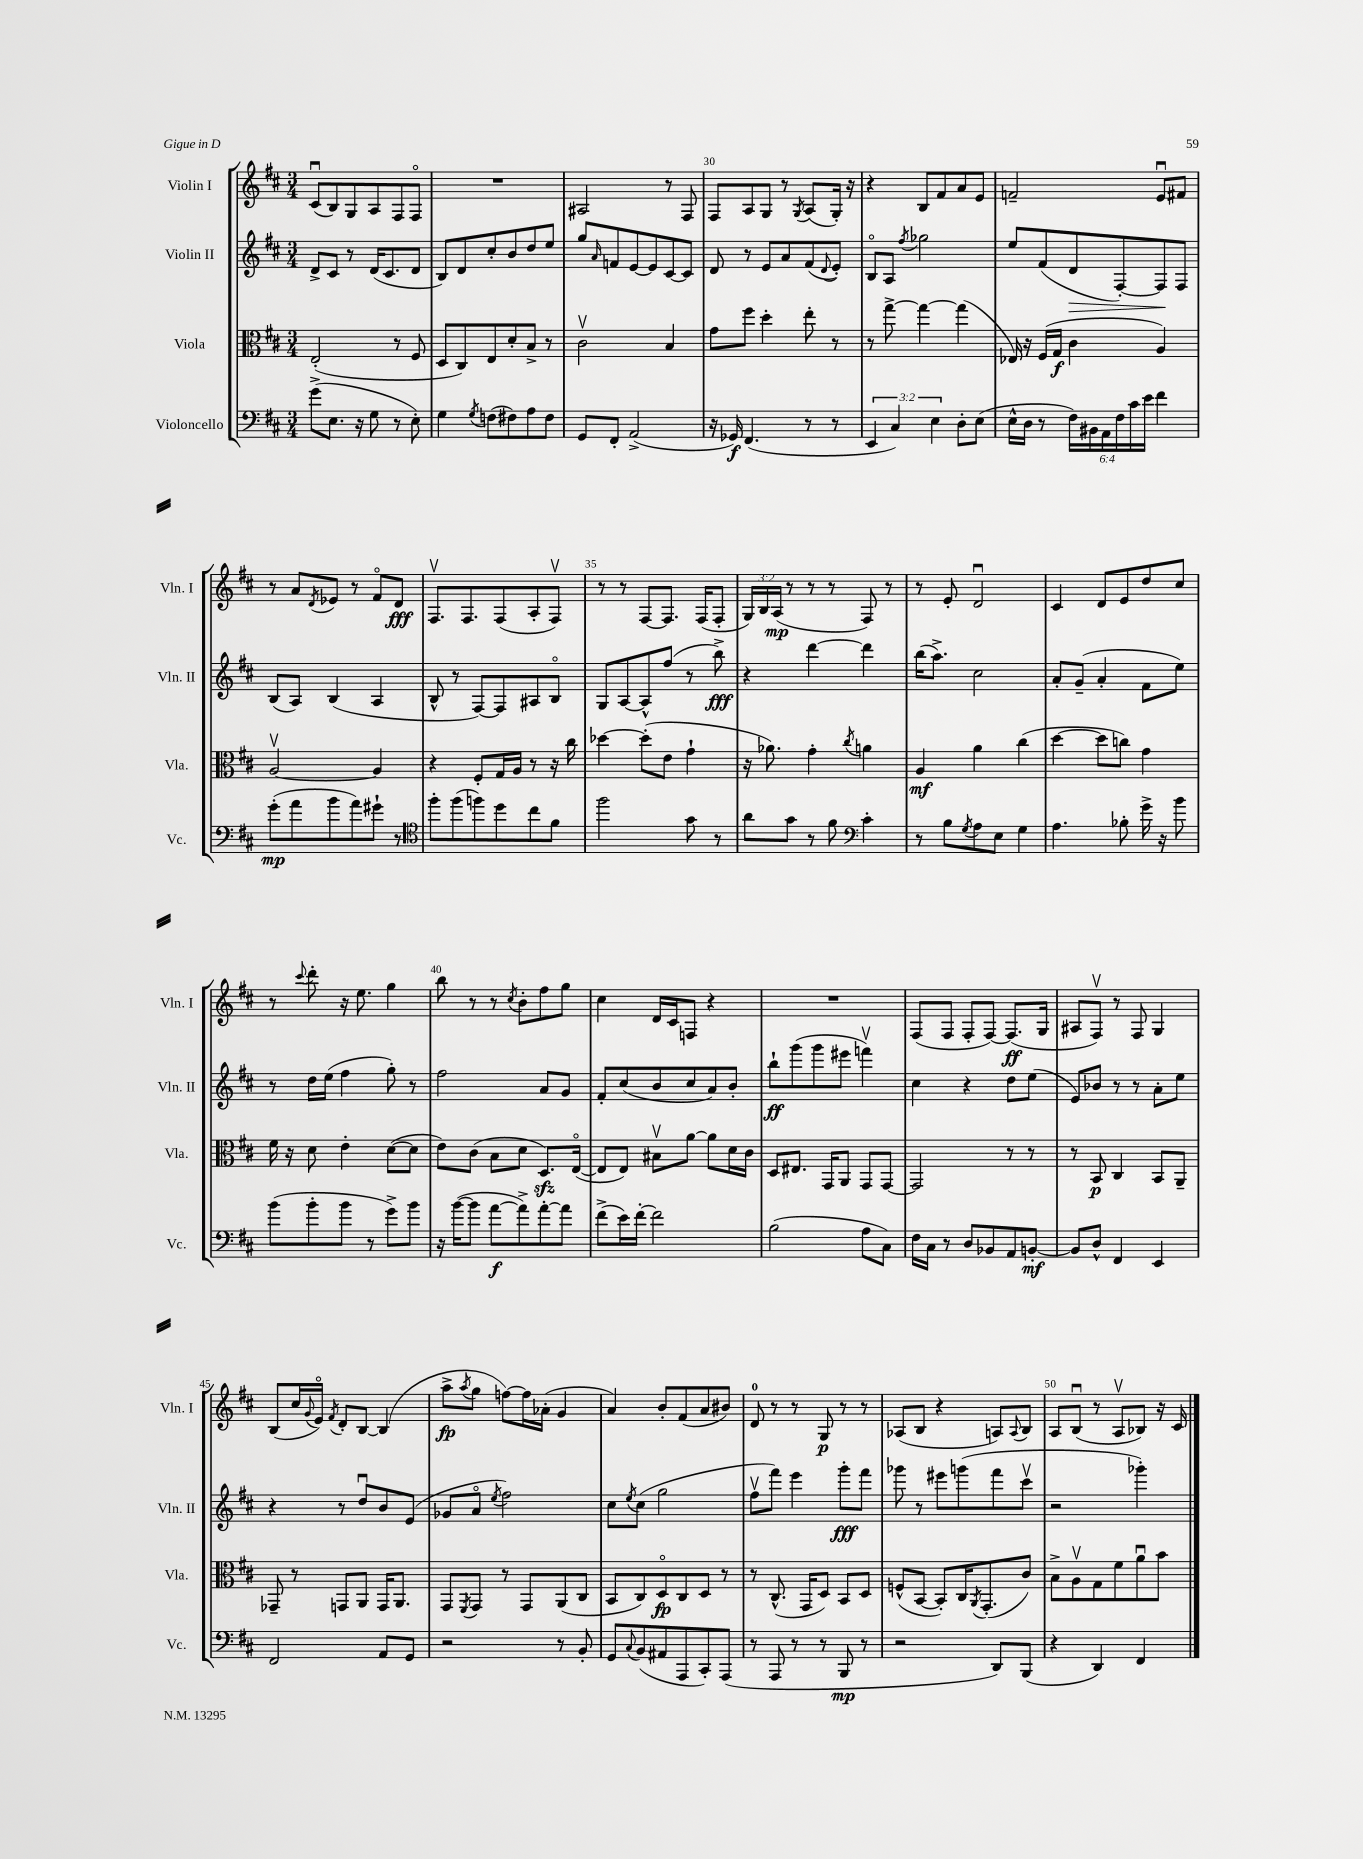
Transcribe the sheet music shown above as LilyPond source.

<<
\new StaffGroup <<
\new Staff = "s0" \with { instrumentName = "Violin I" shortInstrumentName = "Vln. I" } {
    \clef treble \key d \major \numericTimeSignature \time 3/4 \override Staff.TupletNumber.text = #tuplet-number::calc-fraction-text
    cis'8\downbow( b8) g8 a8 fis8 fis8\flageolet |
    R2. |
    ais2 r8 fis8 |
    fis8 a8 g8 r8 \acciaccatura { g8 } a8( g16-.) r16 |
    r4 b8 fis'8 a'8 e'8 |
    f'2-- e'8\downbow fis'8 |
    r8 a'8 \acciaccatura { d'8 } ees'8 r8 fis'8\flageolet d'8\fff |
    fis8.\upbow fis8. fis8( a8-. fis8\upbow) |
    r8 r8 fis8~ fis8. fis16( fis8-. |
    \tuplet 3/2 { g16) b16 a16\mp( } r8 r8 r8 fis8) r8 |
    r8 e'8-. d'2\downbow |
    cis'4 d'8 e'8 d''8 cis''8 |
    r8 \appoggiatura { cis'''8 } d'''8-. r16 e''8. g''4 |
    b''8 r8 r8 \acciaccatura { cis''8 } b'8-. fis''8 g''8 |
    cis''4 d'16 cis'16 f8 r4 |
    R2. |
    fis8( fis8 fis8-. fis8~) fis8.\ff( g16 |
    ais8 fis8\upbow) r8 fis8 g4 |
    b8( cis''16 \appoggiatura { g'8 } e'16\flageolet) \acciaccatura { fis'8 } d'8-. b8~ b4( |
    a''8->\fp \acciaccatura { a''8 } g''8 f''8~) f''16 aes'16-.( g'4 |
    a'4) b'8-. fis'8( a'8 bis'8) |
    d'8-0 r8 r8 g8\p r8 r8 |
    aes8( b8 r4 a8) \appoggiatura { a8 } b8 |
    a8 b8\downbow( r8 a8\upbow bes8) r16 cis'16 \bar "|." |
}
\new Staff = "s1" \with { instrumentName = "Violin II" shortInstrumentName = "Vln. II" } {
    \clef treble \key d \major \numericTimeSignature \time 3/4
    d'8-> cis'8 r8 d'16( cis'8. d'8 |
    b8) d'8 cis''8-. b'8 d''8 e''8 |
    g''8 \grace { a'16 } f'8 e'8~ e'8 cis'8~ cis'8 |
    d'8 r8 e'8 a'8 fis'8( \appoggiatura { d'8 } e'8-.) |
    b8\flageolet a8 \acciaccatura { fis''8 } ges''2 |
    e''8 fis'8( d'8\> fis8~-.) fis8\! fis8 |
    b8( a8) b4( a4 |
    b8-^ r8 fis8~) fis8 ais8 b8\flageolet |
    g8 a8~ a8-^ fis''8( r8 b''8->\fff) |
    r4 d'''4~ d'''4 |
    b''16( a''8.->) cis''2 |
    a'8-. g'8--( a'4-. fis'8 e''8) |
    r8 d''16 e''16( fis''4 g''8-.) r8 |
    fis''2 a'8 g'8 |
    fis'8-. cis''8( b'8 cis''8 a'8) b'8-. |
    b''8-!\ff g'''8( g'''8 eis'''8 f'''4\upbow) |
    cis''4 r4 d''8 e''8( |
    e'8) bes'8 r8 r8 a'8-. e''8 |
    r4 r8 d''8\downbow b'8 e'8( |
    ges'8 a'8\flageolet \acciaccatura { e''8 } fis''2) |
    cis''8 \acciaccatura { e''8 } cis''8( g''2 |
    fis''8\upbow fis'''8) e'''4 g'''8-.\fff fis'''8 |
    ges'''8 r8 eis'''8 g'''8( fis'''8 cis'''8\upbow |
    r2 ges'''4-.) \bar "|." |
}
\new Staff = "s2" \with { instrumentName = "Viola" shortInstrumentName = "Vla." } {
    \clef alto \key d \major \numericTimeSignature \time 3/4
    e2-.( r8 fis8 |
    d8 cis8) e8 d'8-. b8-> r8 |
    cis'2\upbow b4 |
    g'8 fis''8 d''4-. e''8-. r8 |
    r8 g''8~-> g''4~ g''4( |
    ees16) r16 fis16( g16\f cis'4 a4) |
    a2~\upbow a4 |
    r4 fis8-. g16 a16 r8 r16 cis''16 |
    des''4~ des''8-.( e'8 g'4-! |
    r16 aes'8.) g'4-. \acciaccatura { cis''8 } a'4 |
    a4\mf a'4 cis''4( |
    d''4~ d''8 c''8) g'4 |
    fis'16 r16 d'8 e'4-. d'8~( d'8 |
    e'8) cis'8( b8 d'8 d8.\sfz) e16~\flageolet( |
    e8 e8) bis8\upbow a'8~ a'8 d'16 cis'16 |
    d8 eis8. g,16 a,8 g,8 g,8~ |
    g,2 r8 r8 |
    r8 b,8\p cis4 b,8 a,8-- |
    ges,8-- r8 g,8 a,8 g,16 a,8. |
    g,8 \acciaccatura { fis,8 } g,8 r8 g,8 a,8( cis8 |
    b,8 cis8) d8\flageolet\fp cis8 d8 r8 |
    r8 cis8.-^( g,16 d8) b,8 d8 |
    f8-^( b,8~ b,8-.) cis16 \acciaccatura { a,8 } g,8.-.( cis'8) |
    b8-> a8\upbow g8 fis'8 a'8\downbow b'8 \bar "|." |
}
\new Staff = "s3" \with { instrumentName = "Violoncello" shortInstrumentName = "Vc." } {
    \clef bass \key d \major \numericTimeSignature \time 3/4 \override Staff.TupletNumber.text = #tuplet-number::calc-fraction-text
    g'8->( e8. r16 g8 r8 e8-.) |
    g4 \acciaccatura { g8 } f8( fis8) a8 fis8 |
    g,8 fis,8-. a,2->( |
    r16 ges,16\f) fis,4.( r8 r8 |
    \tuplet 3/2 { e,4 cis4) e4 } d8-. e8( |
    e16-^ d16 r8 \tuplet 6/4 { fis16) bis,16 a,16 fis16 cis'16 e'16 } fis'4 |
    g'8-.\mp( a'8 b'8 a'8) gis'8-! r8 |
    \clef tenor fis''8-. fis''8( f''8) d''8 cis''8 fis'8 |
    fis''2 g'8 r8 |
    a'8 g'8 r8 fis'8 \clef bass cis'4-. |
    r8 b8 \acciaccatura { g8 } a8 e8 g4 |
    a4. bes8-. g'16-> r16 b'8 |
    b'8( b'8-. b'8 r8 g'8->) b'8 |
    r16 b'16~( b'8 a'8~\f a'8->) a'8~-. a'8 |
    fis'8->( e'16) fis'16~-. fis'2 |
    b2( a8 cis8) |
    fis16 cis16 r8 d8 bes,8 a,8 b,8~-.\mf |
    b,8 d8-^ fis,4 e,4 |
    fis,2 a,8 g,8 |
    r2 r8 b,8-. |
    g,8 \appoggiatura { cis8 } b,8( ais,8 a,,8 cis,8-.) a,,8( |
    r8 a,,8 r8 r8 b,,8\mp r8 |
    r2 d,8) b,,8( |
    r4 d,4) fis,4 \bar "|." |
}
>>
>>
\layout { \context { \Score currentBarNumber = #27 \override BarNumber.break-visibility = ##(#f #t #t) barNumberVisibility = #(every-nth-bar-number-visible 5) } }
